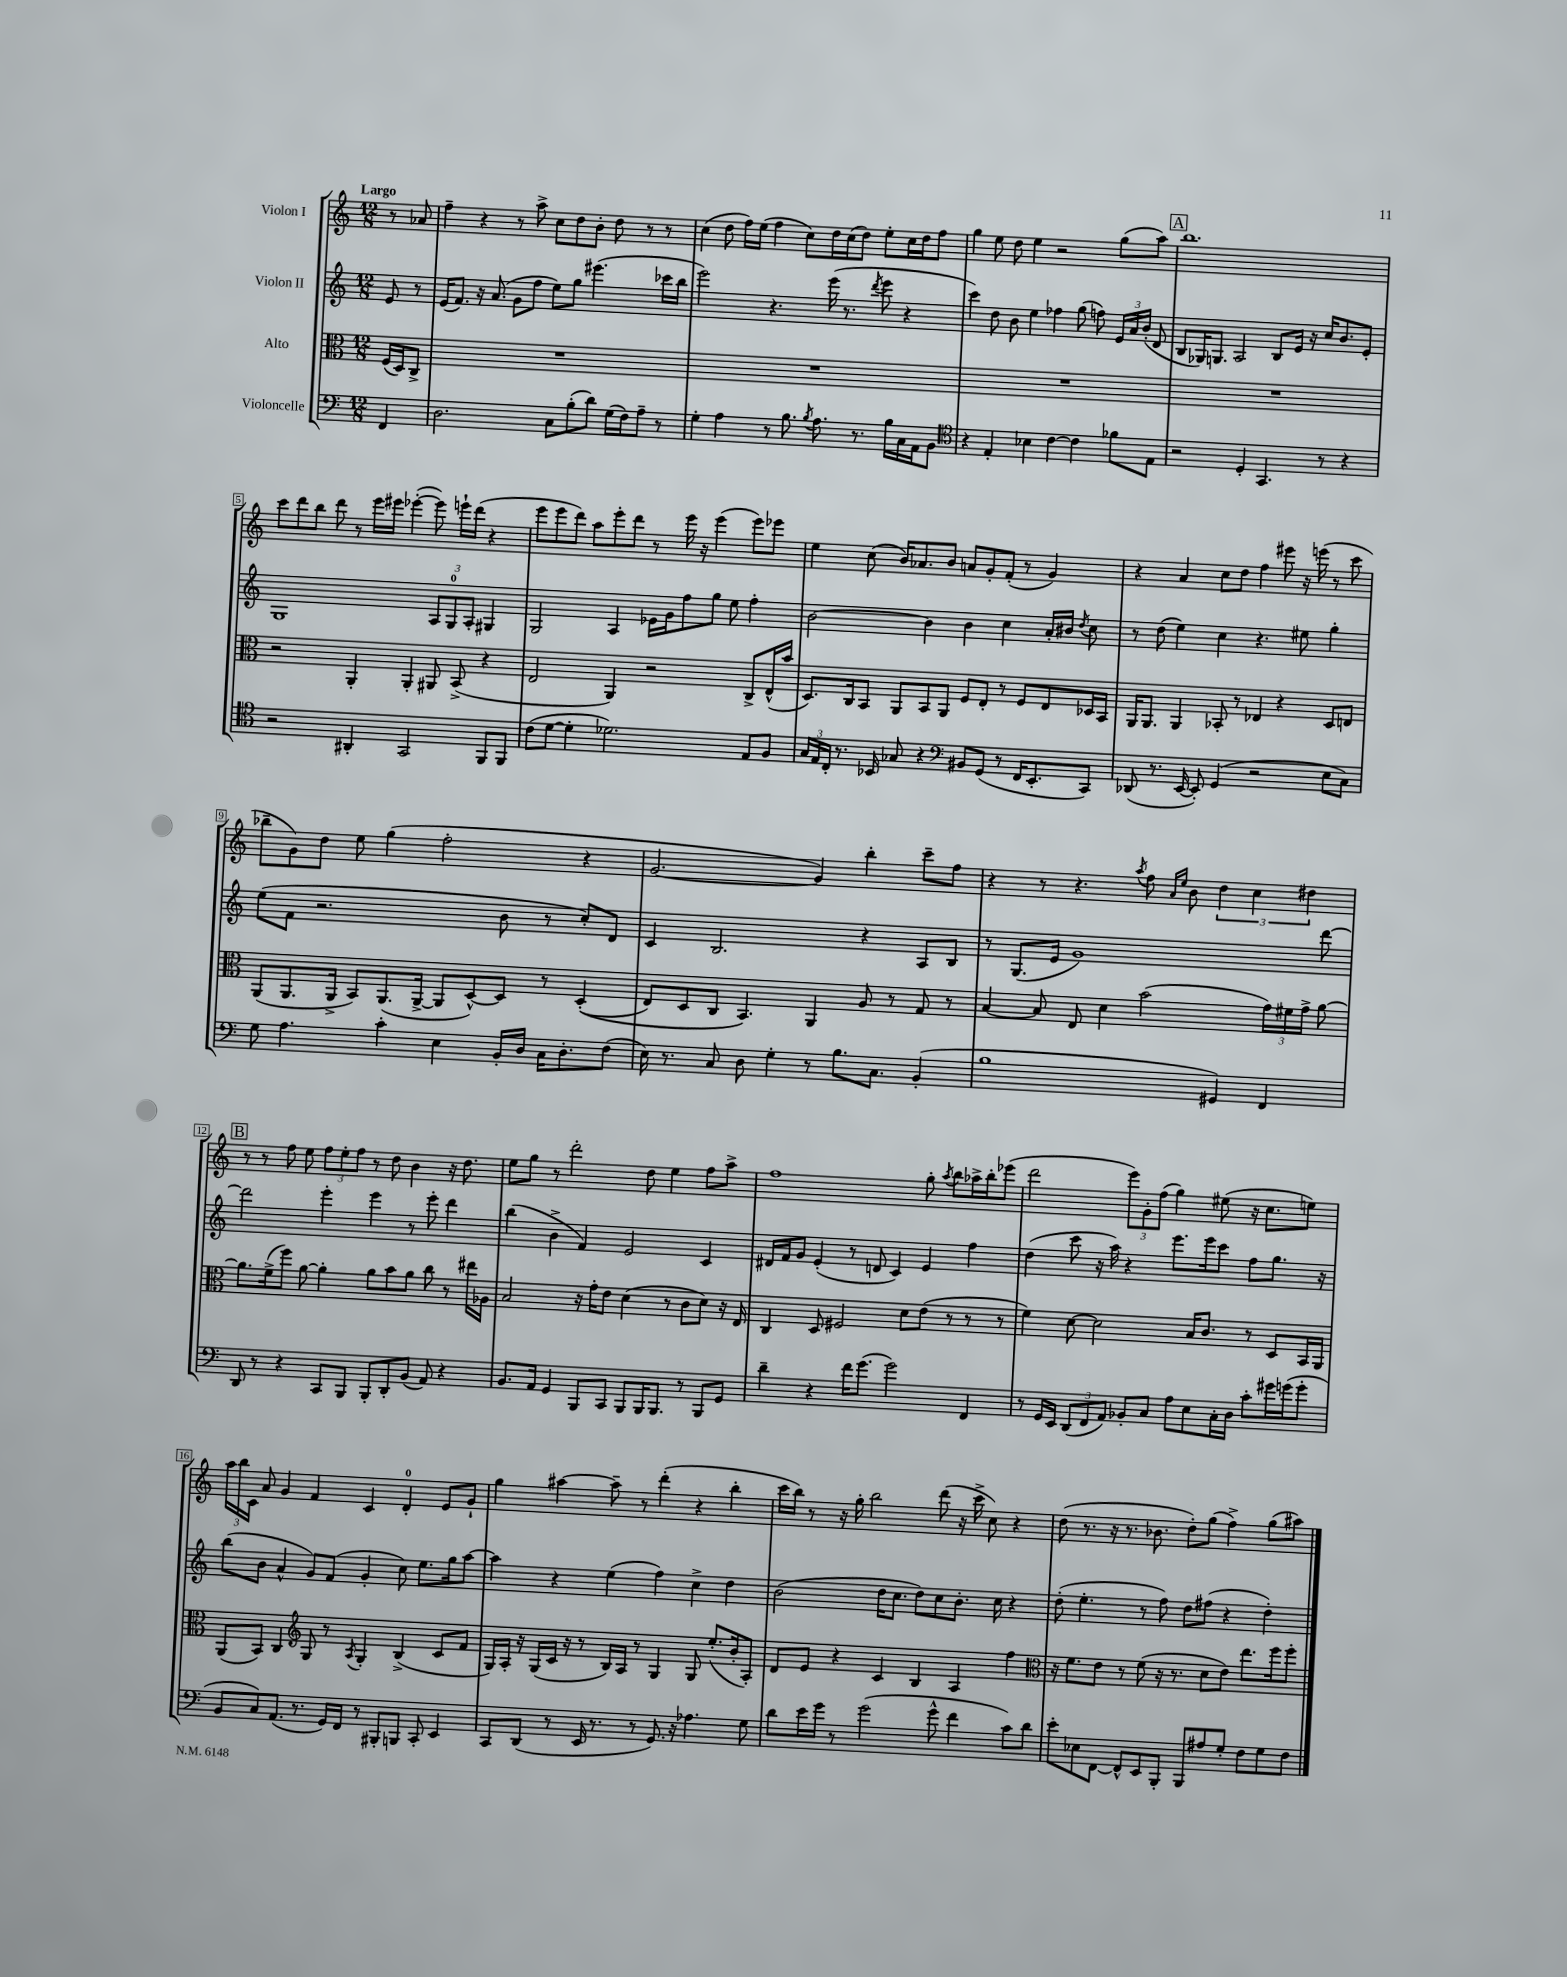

**kern	**kern	**kern	**kern
*staff4	*staff3	*staff2	*staff1
*clefF4	*clefC3	*clefG2	*clefG2
*k[]	*k[]	*k[]	*k[]
*M12/8	*M12/8	*M12/8	*M12/8
4FF/	(16F/LL	8e/	8r
.	16D/J)	.	.
.	8C^/J	8r	8a-/
=	=	=	=
2.D\	1.r	(16e/LK	4ff~\
.	.	8.f/J)	.
.	.	16r	4r
.	.	(8.a/	.
.	.	8g\L	8r
.	.	8ff\J	8aa^\
8C\L	.	8ee\L)	8cc\L
(8B'\	.	8gg\J	8dd\
8d\J)	.	(4.eee#\	8b'\J
(16G\LL	.	.	8dd\
16F\J)	.	.	.
8A~\J	.	.	8r
8r	.	16ccc-\LL	8r
.	.	16bb\JJ	.
=	=	=	=
4G'\	1.r	2eee\)	(4cc\
4A\	.	.	8dd\
.	.	.	16ff\LL)
.	.	.	(16ee\JJ
8r	.	4.r	4ff\
8.B\	.	.	.
.	.	.	8cc\L)
8qB/	.	.	.
8.A\	.	.	.
.	.	(16eee\	16dd\L
.	.	8.r	(16cc\J
8.r	.	.	8dd\J)
.	.	8qddd/	.
.	.	8eee\	8ee'\L
16B\LL	.	.	.
16C\	.	4r	16cc\L
16AA\J	.	.	16dd\J
8BB\J	.	.	8ff\J
=	=	=	=
*clefC4	*	*	*
4r	1.r	4ccc\)	4gg\
4E'/	.	8dd\	8ee\
.	.	8b\	8dd\
4B-\	.	4ee\	4ee\
[4c\	.	4ff-\	2r
4c\]	.	(8gg\	.
.	.	8ff\)	.
8f-\L	.	24e/LL	(8gg\L
.	.	24a/	.
.	.	(24b'/JJ	.
8E\J	.	8d/	8aa\J)
=	=	=	=
2r	1.r	8B/L	1.bb
.	.	16G-/K)	.
.	.	8.G/J	.
.	.	2A/	.
4D'/	.	.	.
4.GG/	.	.	.
.	.	8B/L	.
.	.	16e/Jk	.
.	.	16r	.
8r	.	16cc/LK	.
.	.	8.b/	.
4r	.	.	.
.	.	8e'/J	.
=	=	=	=
2r	2r	1G	8ccc\L
.	.	.	8ddd\
.	.	.	8bb\J
.	.	.	8ddd\
4AA#'/	4AA'/	.	8r
.	.	.	16eee\LL
.	.	.	16eee#\JJ
2GG/	4AA'/	.	([4eee-'\
.	8AA#/	12A/L	8eee-\])
.	.	12G/	.
.	(8BB^/	.	16eee`\LL
.	.	12A'/J	.
.	.	.	(16ddd\JJ
8FF/L	4r	4G#/	4r
8FF/J	.	.	.
=	=	=	=
(8c\L	2E/	2G/	8eee\L
[8d\J	.	.	8eee\
4d'\]	.	.	8ddd\J)
.	.	.	8aa\L
2.d-\)	4AA/)	4A/	8eee'\
.	.	.	8ddd\J
.	2r	16e-\LL	8r
.	.	16g\J	.
.	.	8ff\	16eee\
.	.	.	16r
.	.	8gg\J	(4eee\
.	.	8ee\	.
8E/L	8C^/L	4ff'\	8eee\L)
8F/J	(16E^^/L	.	8eee-\J
.	16b/JJ	.	.
=	=	=	=
24G/LL	8.D/L)	[2b\	4ee\
24E/	.	.	.
24C'/JJ	.	.	.
8.r	.	.	.
.	16C/k	.	.
.	8BB/J	.	(8cc\
16BB-/	.	.	.
8G-/	8AA/L	.	16b/LK)
.	.	.	8.a-/
4r	8BB/	4b\]	.
.	8AA/J	.	8b/J
*clefF4	*	*	*
8BB#/L	8F/L	4b\	8a/L
(8GG/J	8E'/J	.	8g'/
8r	8r	4cc\	(8f'/J
16FF/LK	8F/L	.	8r
8.EE'/	.	.	.
.	8E/	16a'/LL	4g/)
.	.	16b#/JJ	.
.	.	8qdd/	.
8CC/J)	16D-/L	8cc\	.
.	16BB/JJ	.	.
=	=	=	=
(8DD-/	16AA/LK	8r	4r
.	8.AA/J	.	.
8.r	.	(8dd\	.
.	4AA/	4ee\)	4a/
[16EE/	.	.	.
8EE'/])	.	.	.
(4GG/	8BB-'/	4cc\	8cc\L
.	8r	.	8dd\J
2r	4E-/	4.r	4ff\
.	4r	.	8eee#\
.	.	8ee#\	16r
.	.	.	(16eee\
8E\L	8D/L	4gg'\	8r
8C\J)	8E/J	.	8ccc\
=	=	=	=
8G\	(8AA/L	(8ee\L	8bb-~\L
4.A\	8.AA/	8f\J	8g\)
.	.	2.r	8dd\J
.	16AA^/Jk	.	.
.	8BB/L)	.	8ee\
4c'\	(8.AA/	.	(4gg\
.	[16AA^/Jk	.	.
4E\	8AA/]L	.	2ff'\
.	[8D^^/)	.	.
16BB'/LL	8D/]J	8b\	.
16D/JJ	.	.	.
16C\LK	8r	8r	.
8.D'\	.	.	.
.	&((4D'/	8cc'/L)	4r
(8F\J	.	8d/J	.
=	=	=	=
16E\)	8E/L)	4c/	[2.g/
8.r	.	.	.
.	8D/	.	.
8C/	8C/J	2.B/	.
8D\	4.BB/&)	.	.
4G'\	.	.	.
8r	4AA/	.	4g/])
8.B\L	.	.	.
.	8A/	4r	4bb'\
8.C\J	.	.	.
.	8r	.	.
(4BB'/	8G/	8A/L	8ccc~\L
.	8r	8B/J	8ff\J
=	=	=	=
1B	[4B/	8r	4r
.	.	(8.G/L	.
.	8B/]	.	8r
.	.	16e/Jk	.
.	8E/	1g)	4.r
.	4d\	.	.
.	.	.	8qaa/
.	(2b\	.	8ff\
.	.	.	16qqa/LL
.	.	.	16qqee/JJ
.	.	.	8b\
4GG#/)	.	.	6dd\
.	.	.	6cc\
4FF/	24g\LL)	.	.
.	24f#\	.	.
.	24g^\JJ	.	6dd#\
.	[8a\	[8ddd\	.
=	=	=	=
8DD/	8.a\]L	2ddd\]	8r
8r	.	.	8r
.	(16f^\k	.	.
4r	8ff\J)	.	8ff\
.	[8a\	.	8ee\
8CC/L	4a'\]	4eee'\	12ff\L
.	.	.	12ee'\
8BBB/J	.	.	.
.	.	.	12ff\J
8BBB'/L	8a\L	4eee\	8r
8DD'/	8b\	.	8dd\
(8BB/J	8a\J	8r	4b\
8AA/)	8cc\	8eee'\	.
4r	8r	4ddd\	16r
.	.	.	8.dd\
.	16ee#\LL	.	.
.	16A-\JJ	.	.
=	=	=	=
8.BB/L	2B/	(4bb\	8ee\L
.	.	.	8gg\J
16AA/Jk	.	.	.
4GG/	.	4b^\	8r
.	.	.	2ddd'\
8BBB/L	16r	4f/)	.
.	16g'\LK	.	.
8CC/J	8e\J	.	.
8BBB/L	(4d\	2e/	.
16BBB/K	.	.	8dd\
8.BBB/J	.	.	.
.	8r	.	4ee\
8r	8c\L	.	.
8BBB/L	8d\J)	4c/	8ff\L
8GG/J	16r	.	8aa^\J
.	16E/	.	.
=	=	=	=
4d~\	4C/	16d#/LL	1ff
.	.	16f/J	.
.	.	8g/J	.
4r	8D/	(4e'/	.
.	2F#/	.	.
16f\LK	.	8r	.
(8.g\J	.	.	.
.	.	8d/	.
2g\)	.	4c/)	.
.	8d\L	.	.
.	(8e\J	4e/	8gg'\
.	.	.	8qaa/
.	8r	.	8bb\L
4FF/	8r	4ff\	16aa-^\L
.	.	.	16bb'\J
.	8r	.	(8eee-\J
=	=	=	=
8r	4f\)	(4dd\	2ddd\
16GG/LL	.	.	.
16EE/JJ	.	.	.
(12DD/L	[8d\	8ccc\	.
12FF/	.	.	.
.	2d\]	16r	.
12AA/J)	.	.	.
.	.	16aa\)	.
8BB-'/L	.	4r	12eee\L)
.	.	.	12g'\
8C/J	.	.	.
.	.	.	(12ff\J
8A\L	.	8.eee\L	4gg\)
8E\	16B/LK	.	.
.	8.c/J	16eee\k	.
16C'\L	.	8ccc\J	(8ee#\
16D\JJ	.	.	.
8c'\L	8r	8ff\L	16r
.	.	.	8.cc\L
16g#\L	8D/L	8.gg\J	.
(16g\J	.	.	.
8g'\J	16BB/L	.	8ee\J)
.	16AA/JJ	16r	.
=	=	=	=
8BB/L	(8AA/L	(8bb\L	24aa\LL
.	.	.	24bb\
.	.	.	24c\JJ
8C/)	8BB/J)	8b\J	8a/
(8.AA/J	4C/	4a^^/	4g/
8.r	.	.	.
*	*clefG2	*	*
.	8G/	8g/L)	4f/
16GG/LL)	8r	(8f/J	.
16FF/JJ	.	.	.
.	8qA/	.	.
8r	4G'/	4g'/	4c/
8BBB#'/L	.	.	.
8BBB/J	(4B^/	8cc\)	4d'/
8CC'/	.	8.ee\L	.
4EE/	8c/L	.	8e/L
.	.	16gg\k	.
.	8f/J	[8aa\J	8g`/J
=	=	=	=
8CC/L	16G/LL)	4aa\]	4gg\
.	16A'/JJ	.	.
(8DD/J	16r	.	.
.	(16G/LL	.	.
8r	16c/JJ	4r	[4aa#\
.	16r	.	.
16EE/	8r	.	.
8.r	.	.	.
.	16B/LL)	(4ee\	8aa#~\]
.	16A/JJ	.	.
8r	8r	.	8r
8.GG/)	4G/	4ff\)	(4ddd'\
16r	.	.	.
4.A-\	8G/	4cc^\	4r
.	(8.ee'/L	.	.
.	.	4dd\	4bb'\
.	16b'/k	.	.
8G\	8A'/J)	.	.
=	=	=	=
8d\L	8d/L	(2b\	16ccc\LL
.	.	.	16bb\JJ)
16e\L	8e/J	.	8r
16g\JJ	.	.	.
8r	4r	.	16r
.	.	.	16gg'\
(2g\	.	.	2bb\
.	4c/	16dd\LK	.
.	.	8.cc\J	.
.	4B/	8dd\L)	.
8g^^\	.	8cc\	(8ddd\
4f\	4A/	8.b'\J	16r
.	.	.	16ccc^\
.	.	.	8cc\)
.	.	16cc\	.
8c\L)	4ff\	4r	4r
8d\J	.	.	.
=	=	=	=
*	*clefC3	*	*
8e'\L	16r	(8dd'\	(8dd\
.	8.f\L	.	.
8E-\	.	4.ee'\	8.r
[8FF\J	8e\J	.	.
.	.	.	16r
8FF^^/]L	8r	.	8.r
8EE/	(8f\	8r	.
.	.	.	8.b-\
8BBB'/J	16r	8ff\)	.
.	8.r	.	.
8BBB/L	.	8dd\L	8dd'\L)
8A#/	8d\L	(8ff#\J	(8gg\J
8G'/J	8e\J)	4r	4ff^\)
8F\L	8.ee\L	.	.
8G\	.	4dd'\)	(8gg\L
.	16ff\k	.	.
8F\J	8ff'\J	.	8aa#\J)
==	==	==	==
*-	*-	*-	*-
